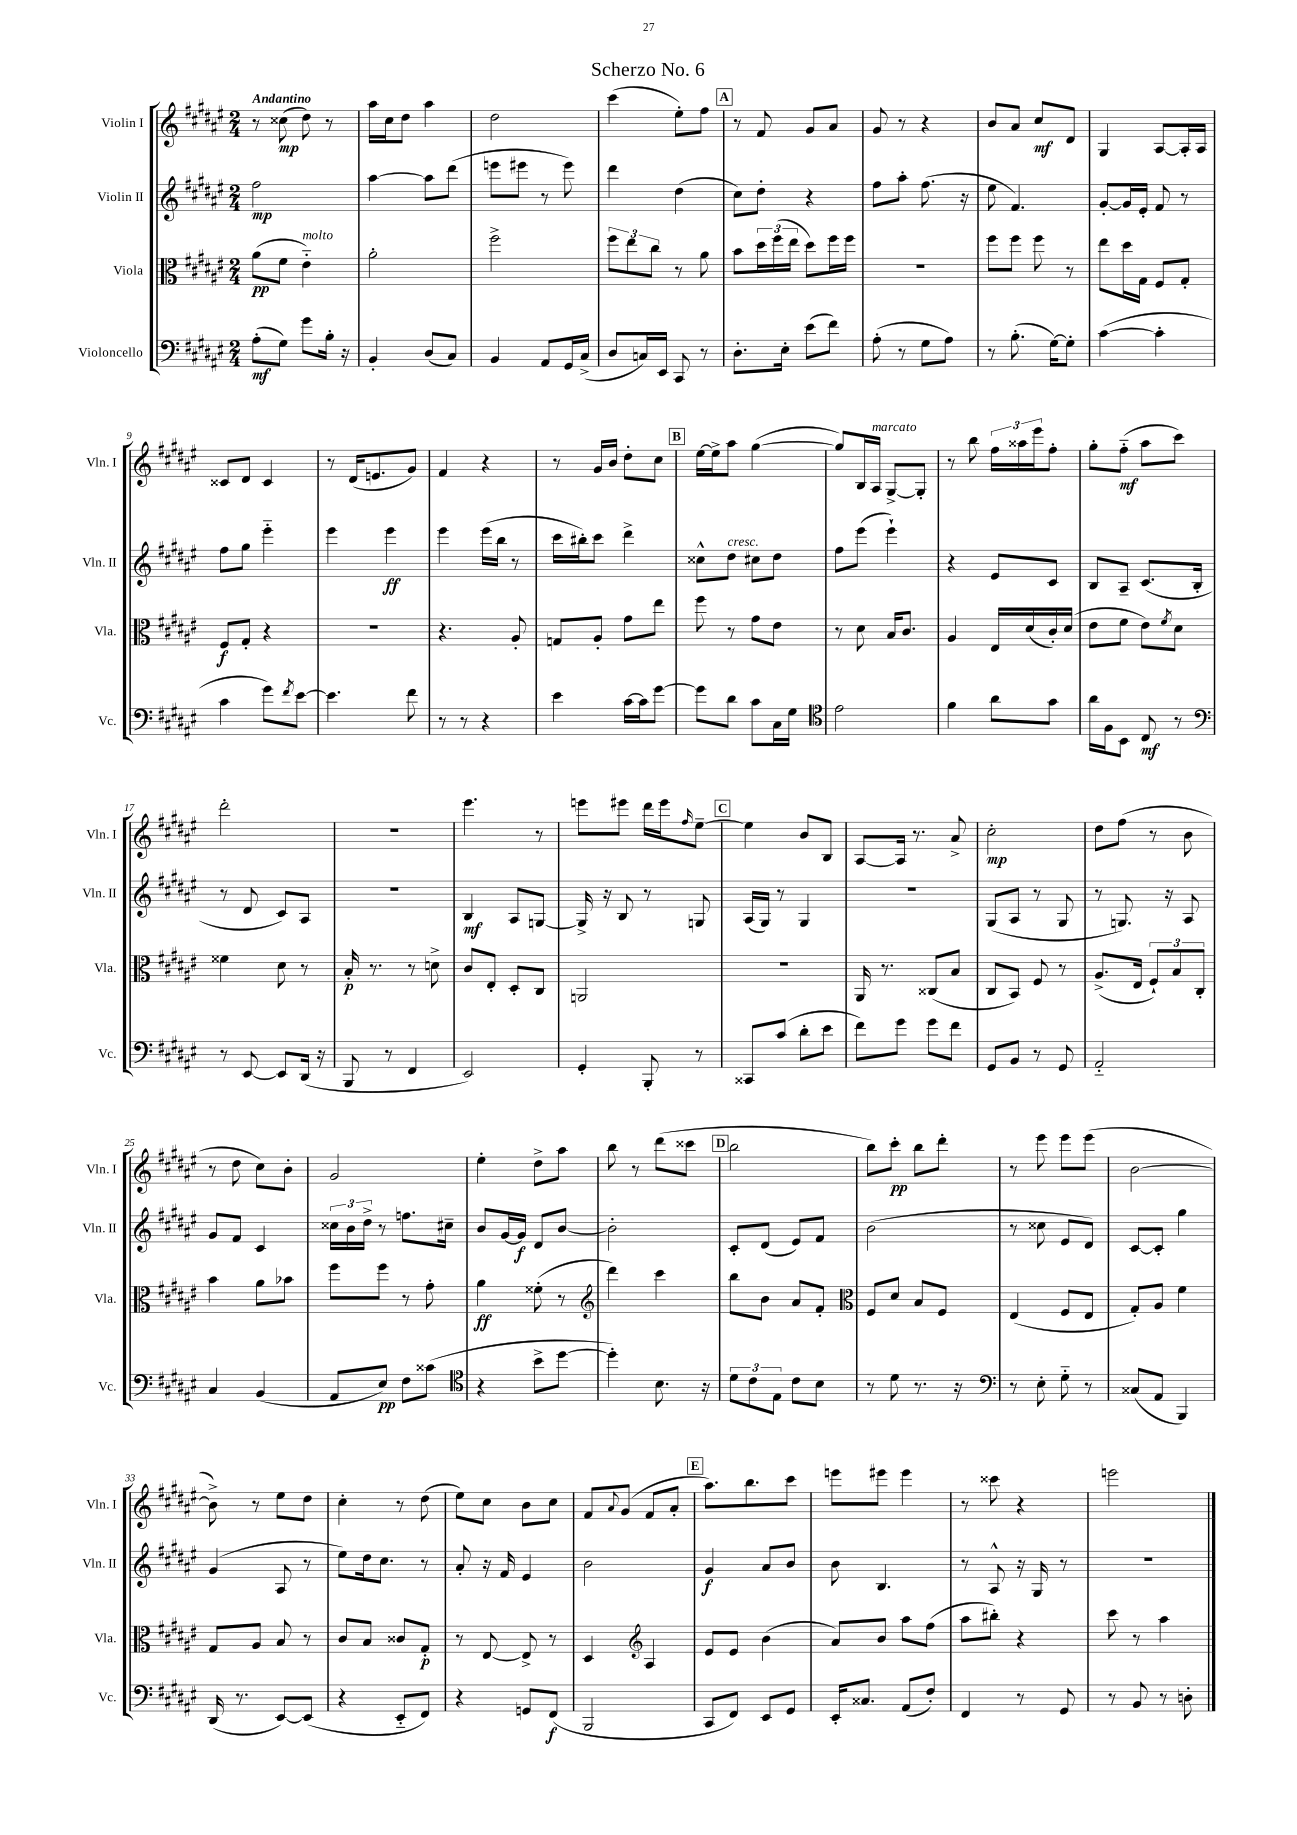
\header { title = "Scherzo No. 6" }
<<
\new StaffGroup <<
\new Staff = "s0" \with { instrumentName = "Violin I" shortInstrumentName = "Vln. I" } {
    \clef treble \key fis \major \numericTimeSignature \time 2/4 \tempo "Andantino"
    r8 cisis''8\mp( dis''8) r8 |
    ais''16 cis''16 dis''8 ais''4 |
    dis''2 |
    cis'''4( eis''8-.) fis''8 |
    \mark \markup { \box "A" } r8 fis'8 gis'8 ais'8 |
    gis'8 r8 r4 |
    b'8 ais'8 cis''8\mf dis'8 |
    gis4 ais8~ ais16-. ais16 |
    cisis'8 dis'8 cisis'4 |
    r8 dis'16( e'8. gis'8) |
    fis'4 r4 |
    r8 gis'16 b'16 dis''8-. cis''8 |
    \mark \markup { \box "B" } eis''16~ eis''16-> ais''8 gis''4~( |
    gis''8) b16 ais16^\markup { \italic "marcato" } gis8~-> gis8-. |
    r8 b''8 \tuplet 3/2 { fis''16 aisis''16 eis'''16 } fis''8-. |
    gis''8-. fis''8-_\mf( ais''8 cis'''8) |
    dis'''2-. |
    r2 |
    eis'''4. r8 |
    e'''8 eis'''8 dis'''16 eis'''16 \grace { fis''16 } eis''8~-- |
    \mark \markup { \box "C" } eis''4 b'8 b8 |
    ais8~ ais16 r8. ais'8-> |
    cis''2-.\mp |
    dis''8 fis''8( r8 b'8 |
    r8 dis''8 cis''8) b'8-. |
    gis'2 |
    eis''4-. dis''8-> ais''8 |
    b''8 r8 dis'''8( cisis'''8 |
    \mark \markup { \box "D" } b''2 |
    b''8) cis'''8-.\pp b''8 dis'''8-. |
    r8 eis'''8 eis'''8 eis'''8( |
    b'2~ |
    b'8->) r8 eis''8 dis''8 |
    cis''4-. r8 dis''8( |
    eis''8) cis''8 b'8 cis''8 |
    fis'8 \appoggiatura { ais'8 } gis'8( fis'8 ais'8-. |
    \mark \markup { \box "E" } ais''8.) b''8. cis'''8 |
    e'''8 eis'''8 eis'''4 |
    r8 cisis'''8 r4 |
    e'''2 \bar "|." |
}
\new Staff = "s1" \with { instrumentName = "Violin II" shortInstrumentName = "Vln. II" } {
    \clef treble \key fis \major \numericTimeSignature \time 2/4
    fis''2\mp |
    ais''4~ ais''8 dis'''8( |
    e'''8 eis'''8 r8 eis'''8) |
    dis'''4 dis''4( |
    \mark \markup { \box "A" } cis''8) dis''8-. r4 |
    fis''8 ais''8-. fis''8.( r16 |
    eis''8 fis'4.) |
    gis'8~-. gis'16 eis'16-. fis'8 r8 |
    fis''8 gis''8 eis'''4-_ |
    eis'''4 eis'''4\ff |
    eis'''4 eis'''16( b''16 r8 |
    cis'''16 bis''16-.) cis'''8 dis'''4-> |
    \mark \markup { \box "B" } cisis''8-^ dis''8^\markup { \italic "cresc." } cis''8 dis''8 |
    fis''8 eis'''8( eis'''4-!) |
    r4 eis'8 cis'8 |
    b8 ais8-- cis'8.( b16-. |
    r8 dis'8 cis'8) ais8 |
    R2 |
    b4\mf ais8 g8~ |
    g16-> r16 b8 r8 g8 |
    \mark \markup { \box "C" } ais16( gis16) r8 gis4 |
    R2 |
    gis8( ais8 r8 gis8 |
    r8 g8.) r16 ais8 |
    gis'8 fis'8 cis'4 |
    \tuplet 3/2 { cisis''16 b'16 dis''16-> } r8 f''8. cis''16-- |
    b'8 gis'16~ gis'16\f dis'8 b'8~ |
    b'2-. |
    \mark \markup { \box "D" } cis'8-. dis'8( eis'8) fis'8 |
    b'2( |
    r8 cisis''8 eis'8 dis'8) |
    cis'8~ cis'8-. gis''4 |
    gis'4( ais8 r8 |
    eis''8) dis''16 cis''8. r8 |
    ais'8-. r16 fis'16 eis'4 |
    b'2 |
    \mark \markup { \box "E" } gis'4\f ais'8 b'8 |
    b'8 b4. |
    r8 ais8-^ r16 gis16 r8 |
    R2 \bar "|." |
}
\new Staff = "s2" \with { instrumentName = "Viola" shortInstrumentName = "Vla." } {
    \clef alto \key fis \major \numericTimeSignature \time 2/4
    ais'8\pp( fis'8 eis'4-_^\markup { \italic "molto" }) |
    ais'2-. |
    fis''2-> |
    \tuplet 3/2 { fis''8 eis''8 cis''8 } r8 ais'8 |
    \mark \markup { \box "A" } b'8 \tuplet 3/2 { dis''16 fis''16( eis''16 } dis''8) fis''16 fis''16 |
    R2 |
    fis''8 fis''8 fis''8 r8 |
    eis''8 dis''16 gis16 fis8 gis8-. |
    fis8\f gis8-. r4 |
    r2 |
    r4. ais8-. |
    g8 ais8-. gis'8 eis''8 |
    \mark \markup { \box "B" } fis''8 r8 gis'8 eis'8 |
    r8 dis'8 b16 cis'8. |
    ais4 eis16 dis'16( cis'16-.) dis'16( |
    eis'8 fis'8 eis'8) \acciaccatura { fis'8 } dis'8 |
    fisis'4 dis'8 r8 |
    b16-.\p r8. r8 d'8-> |
    cis'8 eis8-. dis8-. cis8 |
    a,2 |
    \mark \markup { \box "C" } r2 |
    ais,16 r8. cisis8( b8 |
    cis8 b,8) fis8 r8 |
    ais8.->( eis16 \tuplet 3/2 { fis8-!) b8 cis8-. } |
    b'4 ais'8 bes'8 |
    fis''8 fis''8 r8 gis'8-. |
    ais'4\ff fisis'8-.( r8 |
    \clef treble dis'''4) cis'''4 |
    \mark \markup { \box "D" } b''8 b'8 ais'8 fis'8-. |
    \clef alto fis8 dis'8 b8 fis8 |
    eis4( fis8 eis8 |
    gis8-.) ais8 fis'4 |
    gis8 ais8 b8 r8 |
    cis'8 b8 cisis'8 gis8-.\p |
    r8 eis8~ eis8-> r8 |
    dis4 \clef treble ais4 |
    \mark \markup { \box "E" } eis'8 eis'8 b'4( |
    ais'8) b'8 ais''8 fis''8( |
    ais''8 bis''8-.) r4 |
    cis'''8 r8 ais''4 \bar "|." |
}
\new Staff = "s3" \with { instrumentName = "Violoncello" shortInstrumentName = "Vc." } {
    \clef bass \key fis \major \numericTimeSignature \time 2/4
    ais8-.\mf( gis8) gis'8 b16-. r16 |
    b,4-. dis8( cis8) |
    b,4 ais,8 gis,16 cis16->( |
    dis8 c16) eis,16 cis,8 r8 |
    \mark \markup { \box "A" } dis8.-. eis16-. eis'8( fis'8) |
    ais8-.( r8 gis8 ais8) |
    r8 b8.-.( gis16~) gis8-. |
    cis'4~( cis'4-. |
    cis'4 gis'8) \acciaccatura { fis'8 } eis'8~ |
    eis'4. fis'8 |
    r8 r8 r4 |
    eis'4 cis'16~ cis'16 gis'8~ |
    \mark \markup { \box "B" } gis'8 dis'8 cis'8 cis16 gis16 |
    \clef tenor eis'2 |
    fis'4 ais'8 gis'8 |
    ais'16 fis16 b,8 cis8\mf r8 |
    \clef bass r8 eis,8~ eis,8 dis,16( r16 |
    b,,8 r8 fis,4 |
    eis,2) |
    gis,4-. b,,8-. r8 |
    \mark \markup { \box "C" } cisis,8 cis'8( dis'8-. eis'8 |
    fis'8) gis'8 gis'8 fis'8 |
    gis,8 b,8 r8 gis,8 |
    ais,2-_ |
    cis4 b,4( |
    ais,8 eis8\pp) fis8 cisis'8( |
    \clef tenor r4 b'8-> dis''8~ |
    dis''4-.) b8. r16 |
    \mark \markup { \box "D" } \tuplet 3/2 { dis'8 cis'8 eis8 } cis'8 b8 |
    r8 dis'8 r8. r16 |
    \clef bass r8 eis8-. gis8-_ r8 |
    cisis8( ais,8 b,,4) |
    dis,16( r8. eis,8~) eis,8( |
    r4 eis,8-_ fis,8) |
    r4 g,8 fis,8\f( |
    b,,2 |
    \mark \markup { \box "E" } cis,8 fis,8) eis,8 gis,8 |
    eis,16-. cisis8. ais,8( fis8-.) |
    fis,4 r8 gis,8 |
    r8 b,8 r8 d8-. \bar "|." |
}
>>
>>
